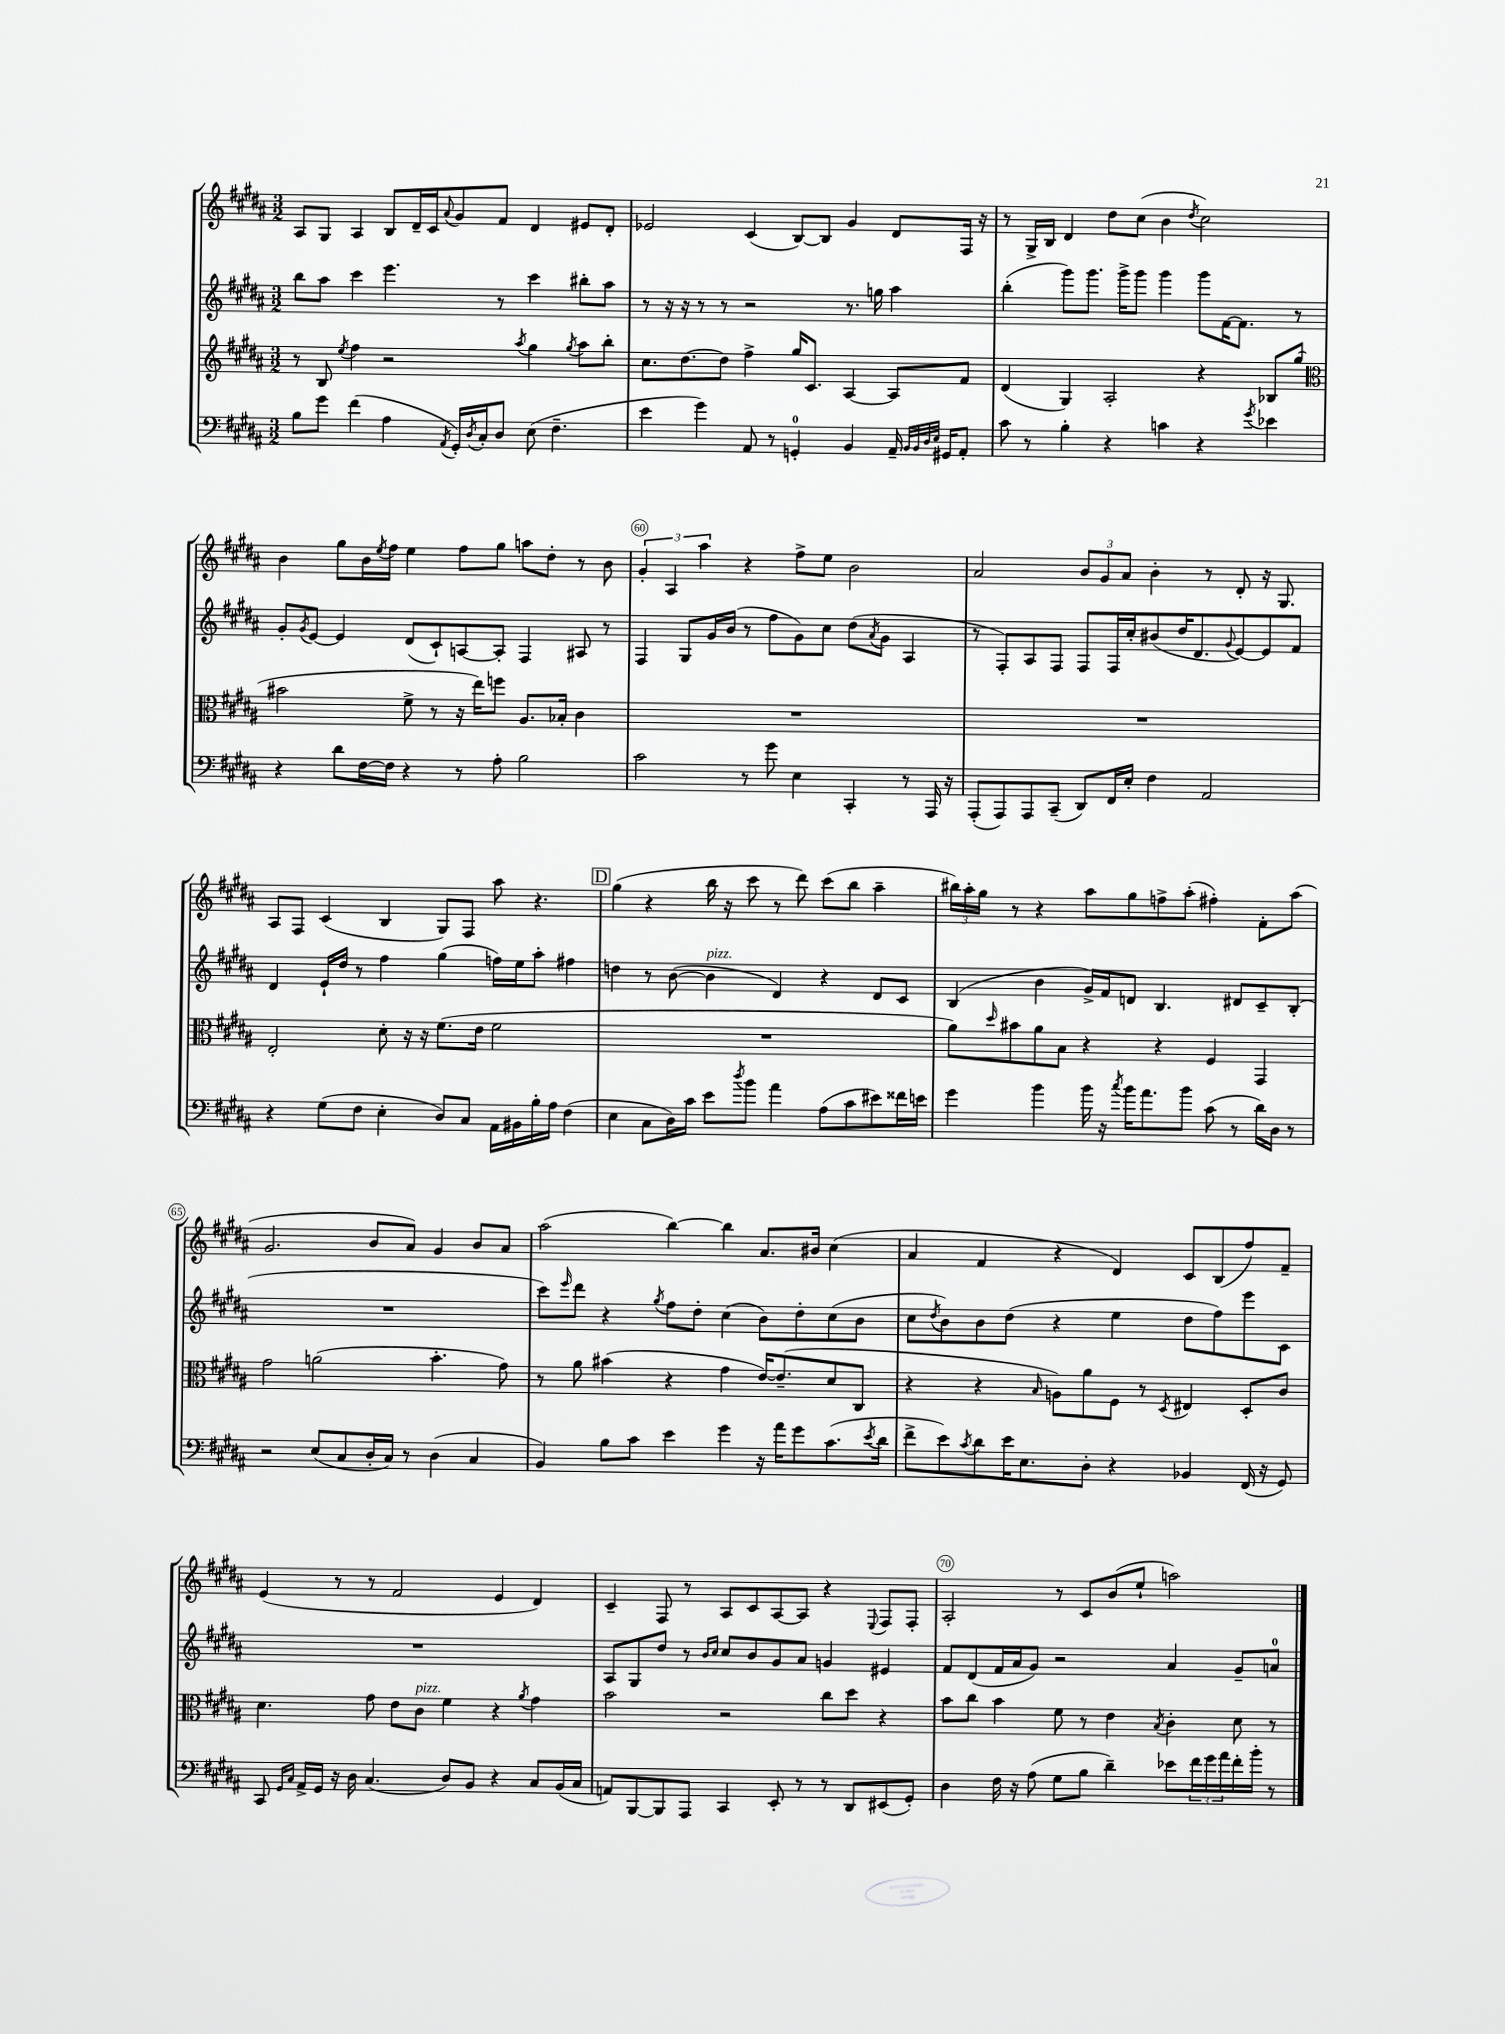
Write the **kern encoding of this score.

**kern	**kern	**kern	**kern
*part4	*part3	*part2	*part1
*staff4	*staff3	*staff2	*staff1
*clefF4	*clefG2	*clefG2	*clefG2
*k[f#c#g#d#a#]	*k[f#c#g#d#a#]	*k[f#c#g#d#a#]	*k[f#c#g#d#a#]
*M3/2	*M3/2	*M3/2	*M3/2
=56	=56	=56	=56
8B\L	8r	8bb\L	8A#/L
8g#\J	8B/	8aa#\J	8G#/J
.	8qee/	.	.
(4f#\	4ff#\	4ccc#\	4A#/
4A#\	2r	4.eee\	8B/L
.	.	.	16d#~/L
.	.	.	16c#/J
8qAA#/	.	.	8qqa#/
16GG#'/LL)	.	.	8g#/
8qD#/	.	.	.
16C#'/J	.	.	.
8D#/J	.	8r	8f#/J
.	8qaa#/	.	.
(8E\	4gg#\	4ccc#\	4d#/
4.F#~\	.	.	.
.	8qgg#/	.	.
.	8aa#\L	8bb#X'\L	8e#X/L
.	8bb'\J	8aa#\J	8d#'/J
=57	=57	=57	=57
4e\	8.cc#\L	8r	2e-X/
.	.	16r	.
.	[8.dd#\	16r	.
4g#\)	.	8r	.
.	8dd#\J]	8r	.
8AA#/	4ff#^\	2r	(4c#/
8r	.	.	.
4GGn'/	16gg#/KL	.	[8B/L)
.	8.c#/J	.	.
.	.	.	8B/J]
4BB/	[4A#/	8.r	4g#/
.	.	16ggn\	.
16AA#~/	8A#/L]	4aa#\	8d#/L
32qqBB/LLL	.	.	.
32qqBB/	.	.	.
32qqD#/	.	.	.
32qqE/JJJ	.	.	.
16GG#X/KL	.	.	.
8AA#'/J	8f#/J	.	16F#/Jk
.	.	.	16r
=58	=58	=58	=58
8c#\	(4d#/	(4bb'\	8r
8r	.	.	16G#^/LL
.	.	.	16B/JJ
4B'\	4G#/)	8ggg#\L)	4d#/
.	.	8.ggg#\J	.
4r	2A#'/	.	8dd#\L
.	.	16ggg#^\KL	.
.	.	8ggg#\J	(8cc#\J
4cn\	.	4ggg#\	4b\
.	.	.	8qdd#/
4r	4r	8ggg#\L	2cc#\)
.	.	[16f#\K	.
.	.	8.f#\J]	.
8qg#/	.	.	.
4e-X\	8B-X/L	.	.
.	(8gg#/J	8r	.
!!LO:LB:g=z
=59	=59	=59	=59
*	*clefC3	*	*
4r	2b#X\	8g#'/L	4b\
.	.	8qg#/	.
.	.	[8e/J	.
8d#\L	.	4e/]	8gg#\L
[16F#\L	.	.	16b\L
.	.	.	8qee/
16F#\JJ]	.	.	16ff#\JJ
4r	8f#^\	(8d#/L	4ee\
.	8r	8c#`/)	.
8r	16r	[8An/	8ff#\L
.	16ee\KL)	.	.
8A#'\	8ffn\J	8A'/J]	8gg#\J
2B\	8.A#/L	4F#/	8aan\L
.	.	.	8dd#'\J
.	16B-X'/Jk	.	.
.	4c#\	8A#X/	8r
.	.	8r	8b\
=60	=60	=60	=60
2c#\	1.r	4F#/	6g#'/
.	.	.	6A#/
.	.	8G#/L	.
.	.	.	6aa#\
.	.	16g#/L	.
.	.	(16b/JJ	.
8r	.	8r	4r
8g#\	.	8ff#\L	.
4E\	.	8g#\)	8ff#^\L
.	.	8cc#\J	8ee\J
4CC#'/	.	(8dd#\L	2b\
.	.	8qa#/	.
.	.	8g#\J	.
8r	.	4A#/	.
16AAA#/	.	.	.
16r	.	.	.
=61	=61	=61	=61
(8AAA#'/L	1.r	8r	2a#/
8AAA#/)	.	8F#'/L)	.
8AAA#/	.	8A#/	.
(8CC#~/J	.	8F#/J	.
8DD#/L)	.	8F#/L	12b/L
.	.	.	12g#/
16FF#/L	.	16F#/L	.
.	.	.	12a#/J
16E'/JJ	.	16cc#'/J	.
4F#\	.	(8b#X/	4b'\
.	.	16dd#/K	.
.	.	8.d#/	.
2AA#/	.	.	8r
.	.	8qqg#/	.
.	.	[8e/)	8d#'/
.	.	8e/]	16r
.	.	.	8.G#/
.	.	8f#/J	.
!!LO:LB:g=z
=62	=62	=62	=62
4r	2E'/	4d#/	8A#/L
.	.	.	8F#/J
(8G#\L	.	16e`/LL	(4c#/
.	.	16dd#/JJ	.
8F#\J	.	8r	.
4E'\	8d#'\	4ff#\	4B/
.	16r	.	.
.	16r	.	.
8D#/L)	(8.f#\L	(4gg#\	8G#/L)
8C#/J	.	.	8F#/J
.	16e\Jk	.	.
16AA#\LL	2f#\	16ffn\LL)	8aa#\
16BB#X\	.	16ee\J	.
16B'\	.	8aa#'\J	4.r
16A#\JJ	.	.	.
(4F#\	.	4ff#X\	.
!!LO:REH:place=s1:t=D
=63	=63	=63	=63
4E\	1.r	4ddn\	(4gg#\
8C#\L	.	8r	4r
16D#\L)	.	([8b\	.
16c#\JJ	.	.	.
!	!	!LO:TX:a:i:t=pizz.	!
8e\L	.	4b\]	16bb\
.	.	.	16r
8qdd#/	.	.	.
8b\J	.	.	8ccc#\
4a#\	.	4d#/)	8r
.	.	.	8ddd#\)
(8A#\L	.	4r	(8ccc#\L
8c#\	.	.	8bb\J
8e#X\)	.	8d#/L	4aa#~\
16f##X\L	.	8c#/J	.
16en\JJ	.	.	.
=64	=64	=64	=64
4g#\	8a#\L)	(4B/	24bb#X\LL)
.	.	.	24aa#'\
.	.	.	24gg#\JJ
.	16qqdd#/	.	.
.	8b#X\	.	8r
4b\	8a#\	4b\	4r
.	8B\J	.	.
16b\	4r	16g#^/LL)	8aa#\L
16r	.	16f#/J	.
8qcc#/	.	.	.
16b\KL	.	8dn/J	8gg#\
8.a#\	.	.	.
.	4r	4.B/	8ffn^\
8b\J	.	.	(8aa#'\J
(8c#\	4F#/	.	4ff#X'\)
8r	.	8d#X/L	.
16d#\LL)	4GG#/	8c#~/	8f#'\L
16D#\JJ	.	.	.
8r	.	(8B'/J	(8aa#\J
!!LO:LB:g=z
=65	=65	=65	=65
2r	2g#\	1.r	2.g#/
(8E/L	(2an\	.	.
8C#/	.	.	.
16D#'/L	.	.	8b/L
16C#/JJ)	.	.	.
8r	.	.	8a#/J)
(4D#\	4.b'\	.	4g#/
4C#/	.	.	8b/L
.	8g#\)	.	8a#/J
=66	=66	=66	=66
4BB/)	8r	8ccc#\L)	(2aa#\
.	.	16qqeee/	.
.	8a#\	8ddd#\J	.
8B\L	(4b#X\	4r	.
8c#\J	.	.	.
.	.	8qgg#/	.
4e\	4r	8ff#\L	[4bb\)
.	.	8dd#'\J	.
4g#\	4g#\	(4cc#\	4bb\]
16r	[16e/KL)	8b\L)	8.a#/L
16a#\KL	(8.e~/]	.	.
8g#\	.	8dd#'\	.
.	.	.	16b#X/Jk
(8.c#\	8d#/	(8cc#\	(4cc#\
.	8C#/J	8b\J	.
8qe/	.	.	.
16d#\Jk	.	.	.
=67	=67	=67	=67
8f#^\L	4r	8cc#\L	4a#/
.	.	8qdd#/	.
8e\)	.	8b\)	.
8qc#/	.	.	.
8d#\	4r	8b\	4f#/
16e\K	.	(8dd#\J	.
8.E\	.	.	.
.	16qqB/	.	.
.	8An\L)	4r	4r
8D#'\J	8a#\	.	.
4r	8F#\J	4ee\	4d#/)
.	8r	.	.
.	8qD#/	.	.
4BB-X/	4E#X/	8dd#\L	8c#/L
.	.	8ff#\)	(8B/
(16FF#/	8D#'/L	8eee\	8ff#/)
16r	.	.	.
8GG#/)	8c#/J	8c#\J	8f#~/J
!!LO:LB:g=z
=68	=68	=68	=68
8CC#/	4.d#\	1.r	(4e/
16qqGG#/LL	.	.	.
16qqC#/JJ	.	.	.
16AA#^/LL	.	.	.
16GG#/JJ	.	.	.
16r	.	.	8r
16D#\	.	.	.
(4.C#/	8g#\	.	8r
.	8e\L	.	2f#/
!	!LO:TX:a:i:t=pizz.	!	!
.	8c#\J	.	.
8D#/L)	4f#\	.	.
8BB/J	.	.	.
4r	4r	.	4e/
.	8qa#/	.	.
8C#/L	4g#\	.	4d#/)
(16BB/L	.	.	.
16C#/JJ	.	.	.
=69	=69	=69	=69
8AAn/L)	2b\	8A#/L	4c#~/
[8BBB/	.	8G#/	.
8BBB/]	.	8dd#/J	8F#/
8AAA#/J	.	8r	8r
.	.	16qqb/LL	.
.	.	16qqcc#/JJ	.
4CC#/	2r	8cc#/L	8A#/L
.	.	8b/	8c#/
8EE'/	.	8g#/	[8A#/
8r	.	8a#/J	8A#/J]
8r	8cc#\L	4gn/	4r
8DD#/L	8dd#\J	.	.
.	.	.	8qqE/
(8EE#X/	4r	4e#X/	8F#/L
8GG#'/J)	.	.	8F#'/J
=70	=70	=70	=70
4D#\	8b\L	8f#/L	2A#'/
.	8cc#\J	(8d#/	.
16F#\	4b\	16f#/L	.
16r	.	16a#/J	.
(8A#\	.	8g#/J)	.
8G#\L	8f#\	2r	8r
8B\J	8r	.	8c#/L
4d#~\)	4e\	.	(8b/
.	.	.	8ee`/J
.	8qB/	.	.
8e-X\L	4c#'\	4a#/	2aan\)
24f#\L	.	.	.
24g#\	.	.	.
24a#\	.	.	.
16f#'\	8d#\	8g#~/L	.
16b'\JJ	.	.	.
8r	8r	8an/J	.
==	==	==	==
*-	*-	*-	*-
